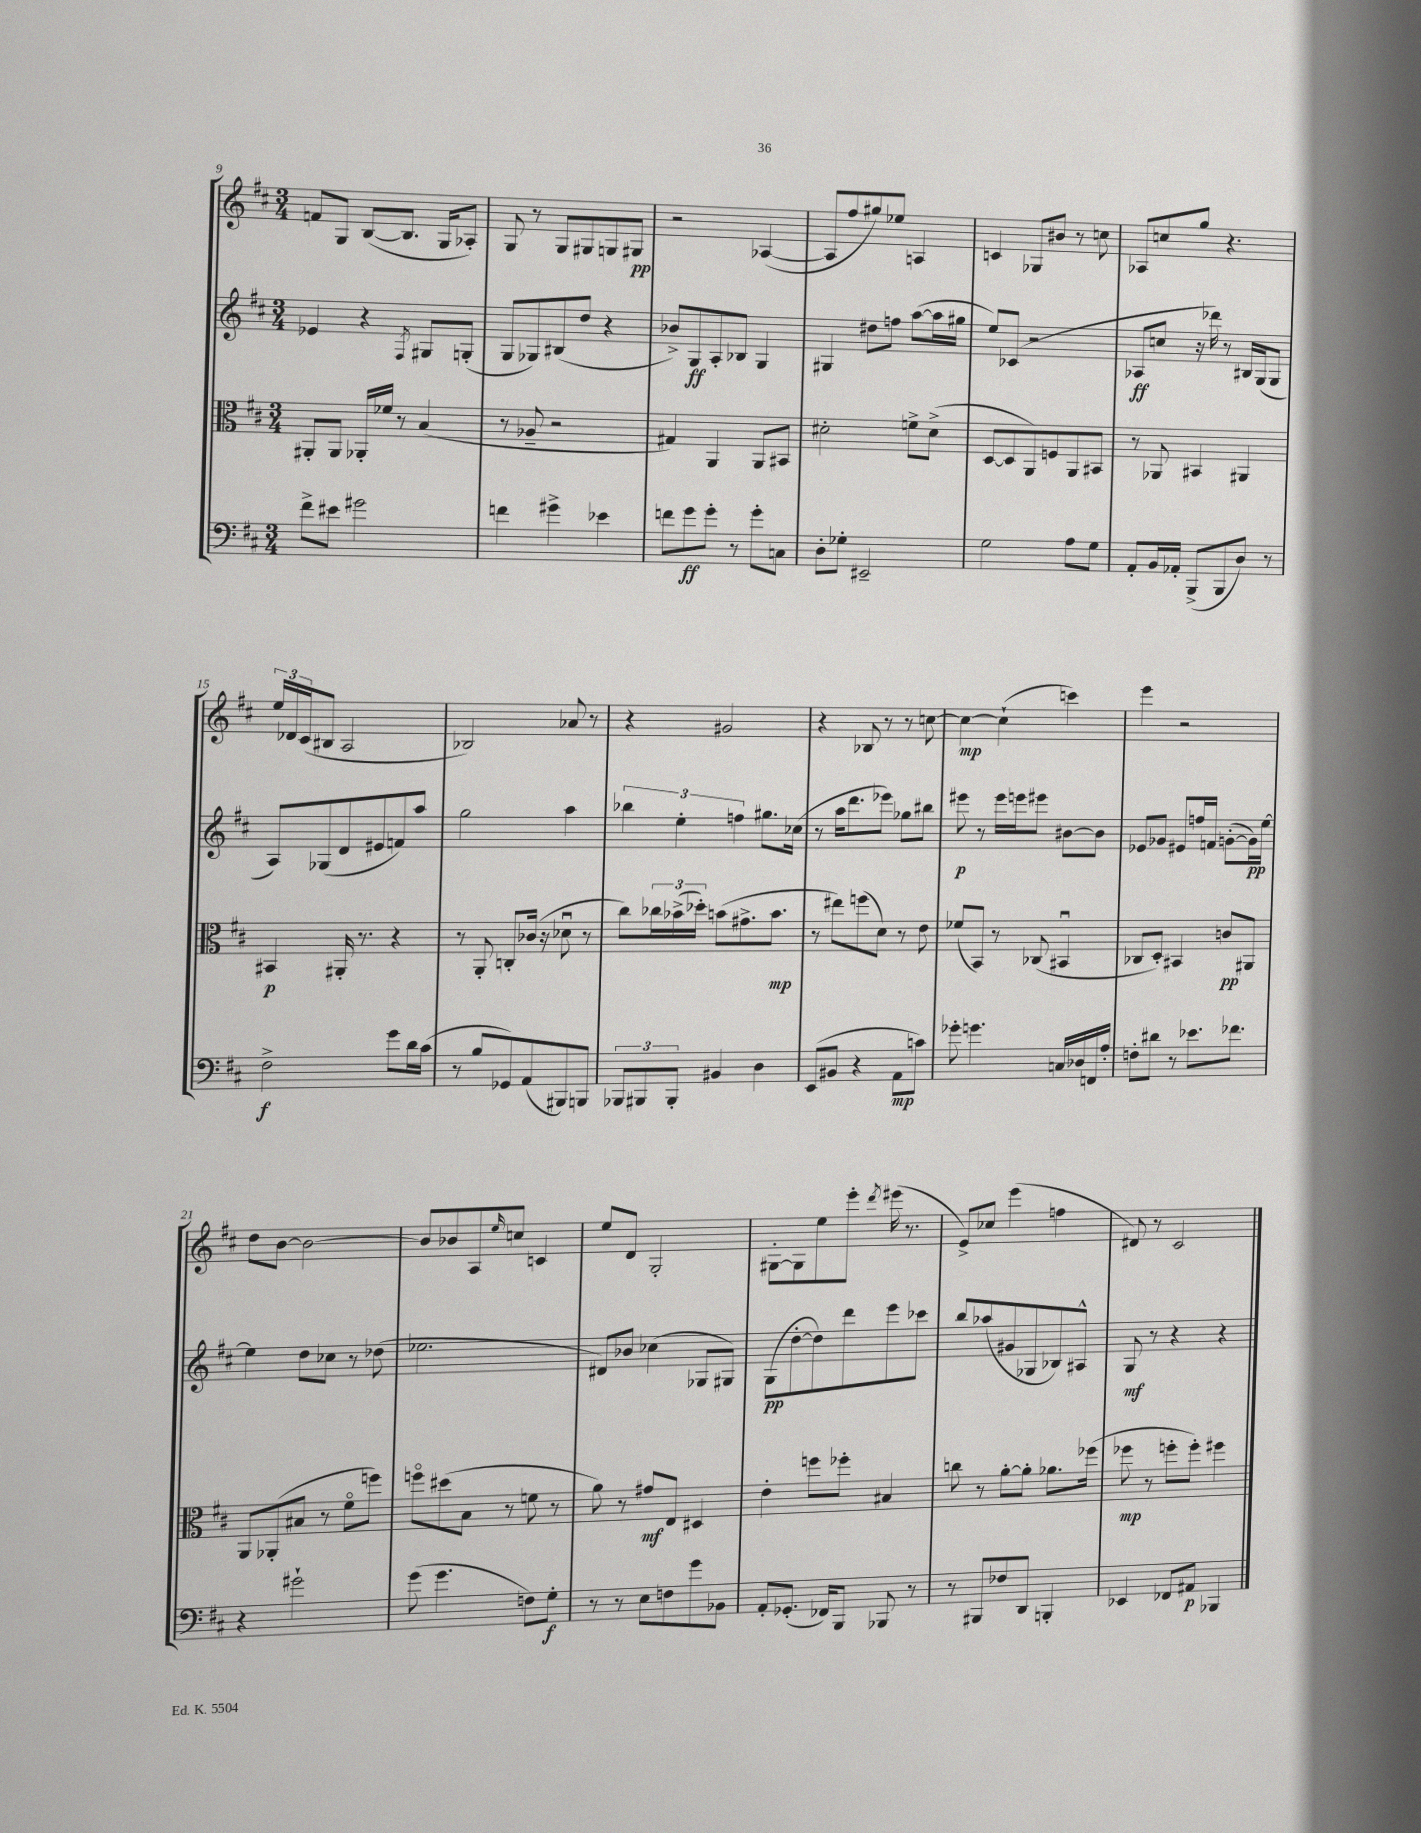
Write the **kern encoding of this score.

**kern	**kern	**kern	**kern
*staff4	*staff3	*staff2	*staff1
*clefF4	*clefC3	*clefG2	*clefG2
*k[f#c#]	*k[f#c#]	*k[f#c#]	*k[f#c#]
*M3/4	*M3/4	*M3/4	*M3/4
8f#^\L	8AA#'/L	4e-/	8f/L
8e#\J	8AA#/J	.	8G/J
2g#\	16AA-'/LL	4r	([8B/L
.	16f-/JJ	.	.
.	8r	.	8.B/]J
.	.	8qF#/	.
.	(4B/	8G#/L	.
.	.	.	16G/LK
.	.	(8G'/J	8A-'/J)
=	=	=	=
4f\	8r	8G/L	8G/
.	8A-~/	8G-/)	8r
4g#^\	2r	(8B#/	8G/L
.	.	8dd/J	8G#/
4e-\	.	4r	8G/
.	.	.	8G#/J
=	=	=	=
8f\L	4G#/)	8b-^/L)	2r
8g\	.	8G/	.
8g'\J	4AA/	8A'/	.
8r	.	8B-/J	.
8g'\L	8AA/L	4G/	([4A-/
8C\J	8BB#/J	.	.
=	=	=	=
8D'\L	2d#'\	4G#/	8A-/]L
8G-'\J	.	.	8ff#/
2EE#~/	.	8dd#\L	8gg#/)
.	.	8ff\J	8ee-/J
.	8f^\L	([8aa\L	4A/
.	(8d#^\J	16aa\]L	.
.	.	16gg#\JJ	.
=	=	=	=
2G\	[8D/L	8ee/L)	4c/
.	8D/]	(8c-/J	.
.	8AA/)	2r	8G-/L
.	8F/	.	8b#/J
8A\L	8AA/	.	8r
8G\J	8BB#/J	.	8cc\
=	=	=	=
8AA'/L	8r	8A-/L	8A-/L
16BB/L	8AA-/	8cc/J	8cc/
16AA-'/JJ	.	.	.
(8BBB^/L	4BB#/	16r	8gg/J
.	.	16ddd-\)	.
8BBB/	.	8r	4.r
8D/J)	4AA#/	16B#/LL	.
.	.	(16G/J	.
8r	.	8G/J	.
=	=	=	=
2F#^\	4BB#/	8A/L)	24ee/LL
.	.	.	24d-/
.	.	.	(24c#/J
.	.	(8G-/	8B#/J
.	16AA#'/	8d/	2A/
.	8.r	.	.
.	.	8e#/	.
8g\L	4r	8f/)	.
16d\L	.	8aa/J	.
(16c#\JJ	.	.	.
=	=	=	=
8r	8r	2gg\	2B-/)
8B/L	8AA'/	.	.
8GG-/)	8C'/L	.	.
(8AA/	(16c-/Jk	.	.
.	16r	.	.
8BBB#/)	8d-u\	4aa\	8a-/
8BBB/J	8r	.	8r
=	=	=	=
12BBB-/L	8cc#\L)	6bb-\	4r
12BBB#/	.	.	.
.	24cc-\L	.	.
12BBB#'/J	(24b-^\	6ee'\	.
.	24dd-'\JJ)	.	.
4BB#/	(8b\L	.	2g#/
.	.	6ff\	.
.	8.g#^\	.	.
4D\	.	8.gg#\L	.
.	8.b\J	.	.
.	.	(16cc-\Jk	.
=	=	=	=
(8EE/L	8r	8r	4r
8BB#/J	8ee#\L)	16aa\LK	.
.	.	8.ddd\	.
4r	(8ff\	.	8B-/
.	8d\J)	8eee-\J)	8r
8AA\L	8r	8gg-\L	8r
8c\J)	8e\	8bb#\J	[8cc\
=	=	=	=
8g-'\	(8f-/L	8eee#\	4cc\_
4.g\	8BB/J)	8r	.
.	8r	16eee#\LL	(4cc`\]
.	.	16eee\J	.
.	(8C-/	8eee#\J	.
16C/LL	4BB#u/	[8b#\L	4ccc\)
16D-/	.	.	.
16FF/	.	8b#\]J	.
16A'/JJ	.	.	.
=	=	=	=
8F'\L	8C-/L	8e-/L	4eee\
8d#\J	8D'/J)	8g-/J	.
8r	4BB#/	8e#/L	2r
8.e-\L	.	16ff/L	.
.	.	16f/JJ	.
.	8c/L	([8g'\L	.
8.f-\J	.	.	.
.	8AA#/J	16g\]L)	.
.	.	[16ee\JJ	.
=	=	=	=
4r	8AA/L	4ee\]	8dd\L
.	(8AA-'/	.	[8b\J
2g#`\	8B#/J	8dd\L	2b\_
.	8r	8cc-\J	.
.	8f#o\L	8r	.
.	8ff\J)	(8dd-\	.
=	=	=	=
(8g\	8ffo\L	2.ee-\	8b/]L
4.g\	(8dd#\	.	8b-/
.	8B\J	.	8A/
.	.	.	16qqee/
.	8r	.	8cc/J
8F\L)	8f\	.	4c/
8G'\J	8r	.	.
=	=	=	=
8r	8a\)	8d#/L)	8ee/L
8r	8r	8b-/J	8d/J
8E\L	8g#/L	(4cc-\	2G'/
8F\	8E/J	.	.
8g\	4D#/	8G-/L	.
8BB-\J	.	8G#/J)	.
=	=	=	=
8AA'/L	4e'\	(8G\L	[8G#'\L
(8.GG-'/J	.	[8dd'\	8G#\]
.	8ff\L	8dd\])	8ee\
16FF-/LK)	.	.	.
8BBB/J	8ff-'\J	8ddd\	8eee'\J
.	.	.	8qddd/
8BBB-/	4B#/	8eee\	(16eee#\
.	.	.	8.r
8r	.	8ccc-\J	.
=	=	=	=
8r	8cc\	8bb/L	8e^/L)
8BBB#/L	8r	(8aa-/	8cc-/J
8F-/	[8a'\L	8g#/	(4eee\
8DD/J	8a'\]J	8G-/	.
4BBB'/	8.a-\L	8B-/)	4ff\
.	.	8A#^^/J	.
.	(16ff-\Jk	.	.
=	=	=	=
4EE-/	8ff-\	8G/	8d#/)
.	8r	8r	8r
8FF-/L	8ff'\L	4r	2c#/
8AA#/J	8ff'\J)	.	.
4BBB-/	4ff#\	4r	.
==	==	==	==
*-	*-	*-	*-
